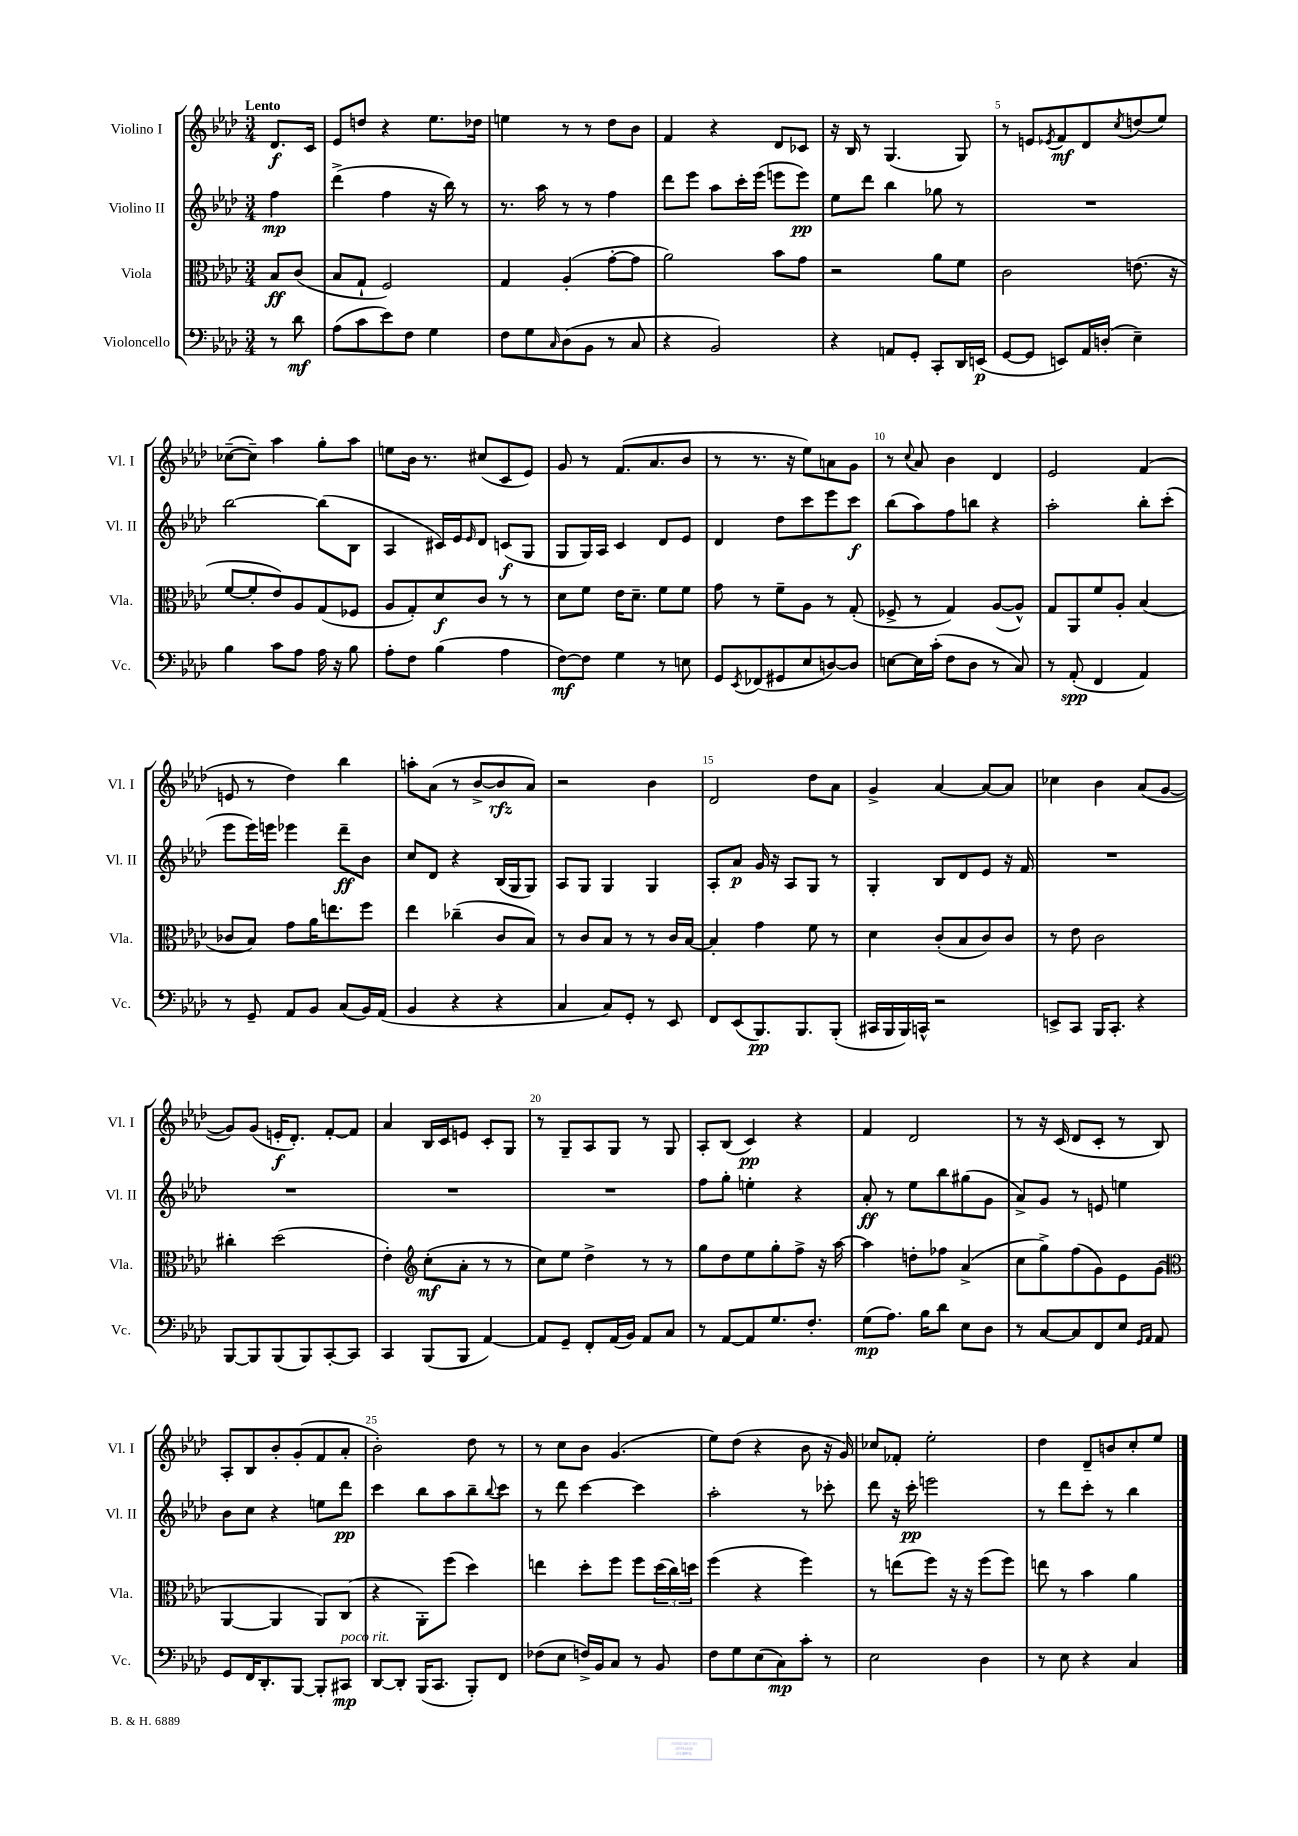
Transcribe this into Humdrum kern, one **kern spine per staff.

**kern	**dynam	**kern	**dynam	**kern	**dynam	**kern	**dynam
*part4	*part4	*part3	*part3	*part2	*part2	*part1	*part1
*staff4	*staff4	*staff3	*staff3	*staff2	*staff2	*staff1	*staff1
*I"Violoncello	*	*I"Viola	*	*I"Violino II	*	*I"Violino I	*
*I'Vc.	*	*I'Vla.	*	*I'Vl. II	*	*I'Vl. I	*
*clefF4	*	*clefC3	*	*clefG2	*	*clefG2	*
*k[b-e-a-d-]	*	*k[b-e-a-d-]	*	*k[b-e-a-d-]	*	*k[b-e-a-d-]	*
*M3/4	*	*M3/4	*	*M3/4	*	*M3/4	*
=	=	=	=	=	=	=	=
!	!	!	!	!	!	!LO:TX:a:B:t=Lento	!
8r	.	8B-/L	ff	4ff\	mp	8.d-/L	f
8d-\	mf	(8c/J	.	.	.	.	.
.	.	.	.	.	.	16c/Jk	.
=1	=1	=1	=1	=1	=1	=1	=1
(8A-\L	.	8B-/L	.	(4ddd-^\	.	8e-/L	.
8c\	.	8G`/J	.	.	.	8ddn/J	.
8e-\)	.	2F/)	.	4ff\	.	4r	.
8F\J	.	.	.	.	.	.	.
4G\	.	.	.	16r	.	8.ee-\L	.
.	.	.	.	16bb-\)	.	.	.
.	.	.	.	8r	.	.	.
.	.	.	.	.	.	16dd-X\Jk	.
=2	=2	=2	=2	=2	=2	=2	=2
8F\L	.	4G/	.	8.r	.	4een\	.
8G\	.	.	.	.	.	.	.
.	.	.	.	16aa-\	.	.	.
16qqC/	.	.	.	.	.	.	.
(8D-\	.	(4A-'/	.	8r	.	8r	.
8BB-\J	.	.	.	8r	.	8r	.
8r	.	[8g'\L	.	4ff\	.	8dd-\L	.
8C/	.	8g\J]	.	.	.	8b-\J	.
=3	=3	=3	=3	=3	=3	=3	=3
4r	.	2a-\)	.	8ddd-\L	.	4f/	.
.	.	.	.	8eee-\J	.	.	.
2BB-/)	.	.	.	8aa-\L	.	4r	.
.	.	.	.	16ccc'\L	.	.	.
.	.	.	.	(16eee-\JJ	.	.	.
.	.	8b-\L	.	8eeen\L	.	8d-/L	.
.	.	8g\J	.	8eee\J)	pp	8c-X/J	.
=4	=4	=4	=4	=4	=4	=4	=4
4r	.	2r	.	8ee-\L	.	16r	.
.	.	.	.	.	.	16B-/	.
.	.	.	.	8ddd-\J	.	8r	.
8AAn/L	.	.	.	4bb-\	.	(4.G/	.
8GG'/J	.	.	.	.	.	.	.
8CC'/L	.	8a-\L	.	8gg-X\	.	.	.
16DD-/L	.	8f\J	.	8r	.	8G/)	.
(16EEn/JJ	p	.	.	.	.	.	.
=5	=5	=5	=5	=5	=5	=5	=5
[8GG/L	.	2c\	.	2.r	.	8r	.
8GG/J]	.	.	.	.	.	8en/L	.
.	.	.	.	.	.	8qe-X/	.
8EEn/L)	.	.	.	.	.	8f/	mf
16AA-/L	.	.	.	.	.	8d-/	.
(16Dn'/JJ	.	.	.	.	.	.	.
.	.	.	.	.	.	8qcc/	.
4E-~\)	.	(8.en\	.	.	.	(8ddn/	.
.	.	.	.	.	.	8ee-/J)	.
.	.	16r	.	.	.	.	.
!!LO:LB:g=z
=6	=6	=6	=6	=6	=6	=6	=6
4B-\	.	[8f/L	.	[2bb-\	.	([8cc-X~\L	.
.	.	8f'/]	.	.	.	8cc-~\J])	.
8c\L	.	8e-/)	.	.	.	4aa-\	.
8A-\J	.	8A-/	.	.	.	.	.
16A-\	.	(8G/	.	(8bb-\L]	.	8gg'\L	.
16r	.	.	.	.	.	.	.
8B-\	.	8F-X/J	.	8B-\J	.	8aa-\J	.
=7	=7	=7	=7	=7	=7	=7	=7
8A-'\L	.	8A-/L	.	4A-/	.	8een\L	.
8F\J	.	8G'/)	.	.	.	16b-\Jk	.
.	.	.	.	.	.	8.r	.
(4B-\	.	8d-/	f	16c#X/LL)	.	.	.
.	.	.	.	16e-/J	.	.	.
.	.	.	.	16qqe-/	.	.	.
.	.	8c/J	.	8d-/J	.	(8cc#X/L	.
4A-\	.	8r	.	(8cn/L	f	8c/	.
.	.	8r	.	8G/J	.	8e-/J)	.
=8	=8	=8	=8	=8	=8	=8	=8
[8F\L)	mf	8d-\L	.	8G/L	.	8g/	.
8F\J]	.	8f\J	.	16G/L)	.	8r	.
.	.	.	.	16A-/JJ	.	.	.
4G\	.	16e-\KL	.	4c/	.	(8.f/L	.
.	.	8.d-~\J	.	.	.	.	.
.	.	.	.	.	.	8.a-/	.
8r	.	8f\L	.	8d-/L	.	.	.
8En\	.	8f\J	.	8e-/J	.	8b-/J	.
=9	=9	=9	=9	=9	=9	=9	=9
8GG/L	.	8g\	.	4d-/	.	8r	.
8qEE-/	.	.	.	.	.	.	.
(8FF-X/	.	8r	.	.	.	8.r	.
8GG#X/	.	8f~\L	.	8dd-\L	.	.	.
.	.	.	.	.	.	16r	.
8E-/	.	8A-\J	.	8ccc\	.	8ee-\L)	.
[8Dn/)	.	8r	.	8eee-\	.	8an\	.
8D/J]	.	(8G'/	.	8ccc\J	f	8g\J	.
=10	=10	=10	=10	=10	=10	=10	=10
[8En\L	.	8F-X^/	.	(8bb-\L	.	8r	.
.	.	.	.	.	.	8qqcc/	.
16E\L]	.	8r	.	8aa-\)	.	8a-/	.
(16c'\JJ	.	.	.	.	.	.	.
8F\L	.	4G/)	.	8ff\	.	4b-\	.
8D-\J	.	.	.	8bbn\J	.	.	.
8r	.	([8A-/L	.	4r	.	4d-/	.
8C/)	.	8A-^^/J])	.	.	.	.	.
=11	=11	=11	=11	=11	=11	=11	=11
8r	.	8G/L	.	2aa-'\	.	2e-/	.
(8AA-'/	spp	8AA-/	.	.	.	.	.
4FF/	.	8f/	.	.	.	.	.
.	.	8A-'/J	.	.	.	.	.
4AA-/)	.	(4B-/	.	8bb-'\L	.	(4f/	.
.	.	.	.	(8ccc'\J	.	.	.
!!LO:LB:g=z
=12	=12	=12	=12	=12	=12	=12	=12
8r	.	8c-X/L	.	8eee-\L	.	8en/	.
8GG~/	.	8B-/J)	.	16eee-\L)	.	8r	.
.	.	.	.	16eeen\JJ	.	.	.
8AA-/L	.	8g\L	.	4eee-X\	.	4dd-\)	.
8BB-/J	.	16a-\K	.	.	.	.	.
.	.	8.een\	.	.	.	.	.
(8C/L	.	.	.	8ddd-~\L	ff	4bb-\	.
16BB-/L)	.	8ff\J	.	8b-\J	.	.	.
(16AA-/JJ	.	.	.	.	.	.	.
=13	=13	=13	=13	=13	=13	=13	=13
4BB-/	.	4ee-\	.	8cc/L	.	8aan'\L	.
.	.	.	.	8d-/J	.	(8a-\J	.
4r	.	(4cc-X~\	.	4r	.	8r	.
.	.	.	.	.	.	[8b-^/L	.
4r	.	8c/L	.	(16B-/LL	.	8b-/]	rfz
.	.	.	.	16G/J	.	.	.
.	.	8B-/J)	.	8G/J)	.	8a-/J)	.
=14	=14	=14	=14	=14	=14	=14	=14
4C/	.	8r	.	8A-/L	.	2r	.
.	.	8c/L	.	8G/J	.	.	.
8C/L)	.	8B-/J	.	4G/	.	.	.
8GG'/J	.	8r	.	.	.	.	.
8r	.	8r	.	4G/	.	4b-\	.
8EE-/	.	16c/LL	.	.	.	.	.
.	.	[16B-/JJ	.	.	.	.	.
=15	=15	=15	=15	=15	=15	=15	=15
8FF/L	.	4B-'/]	.	8A-'/L	.	2d-/	.
(8EE-/	.	.	.	8a-/J	p	.	.
8.BBB-/)	pp	4g\	.	16g/	.	.	.
.	.	.	.	16r	.	.	.
.	.	.	.	8A-/L	.	.	.
8.BBB-/	.	.	.	.	.	.	.
.	.	8f\	.	8G/J	.	8dd-\L	.
(8BBB-'/J	.	8r	.	8r	.	8a-\J	.
=16	=16	=16	=16	=16	=16	=16	=16
16CC#X/LL	.	4d-\	.	4G'/	.	4g^/	.
16BBB-/	.	.	.	.	.	.	.
16BBB-/)	.	.	.	.	.	.	.
16CCn^^/JJ	.	.	.	.	.	.	.
2r	.	(8c'/L	.	8B-/L	.	[4a-/	.
.	.	8B-/	.	8d-/	.	.	.
.	.	8c/)	.	8e-/J	.	8a-/L_	.
.	.	8c/J	.	16r	.	8a-/J]	.
.	.	.	.	16f/	.	.	.
=17	=17	=17	=17	=17	=17	=17	=17
8EEn^/L	.	8r	.	2.r	.	4cc-X\	.
8CC/J	.	8e-\	.	.	.	.	.
16BBB-/KL	.	2c\	.	.	.	4b-\	.
8.CC'/J	.	.	.	.	.	.	.
4r	.	.	.	.	.	(8a-/L	.
.	.	.	.	.	.	[8g/J	.
!!LO:LB:g=z
=18	=18	=18	=18	=18	=18	=18	=18
[8BBB-/L	.	4cc#X'\	.	2.r	.	8g/L])	.
8BBB-/]	.	.	.	.	.	(8g/J	.
(8BBB-/	.	(2dd-\	.	.	.	16en'/KL	f
.	.	.	.	.	.	8.d-'/J)	.
8BBB-/)	.	.	.	.	.	.	.
[8CC'/	.	.	.	.	.	[8f'/L	.
8CC/J]	.	.	.	.	.	8f/J]	.
=19	=19	=19	=19	=19	=19	=19	=19
4CC/	.	4e-'\)	.	2.r	.	4a-/	.
*	*	*clefG2	*	*	*	*	*
(8BBB-/L	.	(8cc'\L	mf	.	.	16B-/LL	.
.	.	.	.	.	.	16c/J	.
8BBB-/J	.	8a-'\J	.	.	.	8en/J	.
[4AA-/)	.	8r	.	.	.	8c'/L	.
.	.	8r	.	.	.	8G/J	.
=20	=20	=20	=20	=20	=20	=20	=20
8AA-/L]	.	8cc\L)	.	2.r	.	8r	.
8GG~/J	.	8ee-\J	.	.	.	8G~/L	.
8FF'/L	.	4dd-^\	.	.	.	8A-/	.
(16AA-/L	.	.	.	.	.	8G/J	.
16BB-/JJ)	.	.	.	.	.	.	.
8AA-/L	.	8r	.	.	.	8r	.
8C/J	.	8r	.	.	.	8G/	.
=21	=21	=21	=21	=21	=21	=21	=21
8r	.	8gg\L	.	8ff\L	.	8A-'/L	.
[8AA-/L	.	8dd-\	.	8gg'\J	.	(8B-/J	.
8AA-/]	.	8ee-\	.	4een'\	.	4c/)	pp
8.G/	.	8gg'\	.	.	.	.	.
.	.	8ff^\J	.	4r	.	4r	.
8.F'/J	.	.	.	.	.	.	.
.	.	16r	.	.	.	.	.
.	.	[16aa-\	.	.	.	.	.
=22	=22	=22	=22	=22	=22	=22	=22
(8G\L	mp	4aa-\]	.	8a-'/	ff	4f/	.
8.A-\J)	.	.	.	8r	.	.	.
.	.	8ddn'\L	.	8ee-\L	.	2d-/	.
16B-\KL	.	.	.	.	.	.	.
8d-\J	.	8ff-X\J	.	8bb-\	.	.	.
8E-\L	.	(4a-^/	.	(8gg#X\	.	.	.
8D-\J	.	.	.	8g\J	.	.	.
=23	=23	=23	=23	=23	=23	=23	=23
8r	.	8cc\L	.	8a-^/L)	.	8r	.
[8C/L	.	8gg^\)	.	8g/J	.	16r	.
.	.	.	.	.	.	(16c/	.
8C/]	.	(8ff\	.	8r	.	8d-/L	.
8FF/	.	8g\)	.	8en/	.	8c'/J	.
8E-/J	.	8e-\	.	4een\	.	8r	.
16qqGG/LL	.	.	.	.	.	.	.
16qqAA-/JJ	.	.	.	.	.	.	.
8AA-/	.	(8g\J	.	.	.	8B-/)	.
!!LO:LB:g=z
=24	=24	=24	=24	=24	=24	=24	=24
*	*	*clefC3	*	*	*	*	*
8GG/L	.	[4AA-/	.	8b-\L	.	8A-'/L	.
16FF/K	.	.	.	8cc\J	.	8B-/	.
8.DD-'/	.	.	.	.	.	.	.
.	.	4AA-/]	.	4r	.	8b-'/	.
[8BBB-/J	.	.	.	.	.	(8g'/	.
8BBB-'/L]	.	8AA-/L)	.	8een\L	.	8f/	.
!LO:TX:a:i:t=poco rit.	!	!	!	!	!	!	!
8CC#X/J	mp	(8C/J	.	8ddd-\J	pp	8a-'/J	.
=25	=25	=25	=25	=25	=25	=25	=25
[8DD-/L	.	4r	.	4ccc\	.	2b-'\)	.
8DD-'/J]	.	.	.	.	.	.	.
(16BBB-/KL	.	8AA-'\L)	.	8bb-\L	.	.	.
8.CC/J	.	.	.	.	.	.	.
.	.	(8ff\J	.	8aa-\	.	.	.
8BBB-'/L)	.	4dd-\)	.	8bb-~\	.	8dd-\	.
.	.	.	.	8qqbb-/	.	.	.
8FF/J	.	.	.	8ccc\J	.	8r	.
=26	=26	=26	=26	=26	=26	=26	=26
(8F-X\L	.	4een\	.	8r	.	8r	.
8E-\J	.	.	.	8ddd-\	.	8cc\L	.
16Fn^/LL)	.	8dd-'\L	.	[4ccc\	.	8b-\J	.
16BB-/J	.	.	.	.	.	.	.
8C/J	.	8ff\J	.	.	.	(4.g/	.
8r	.	8ff\L	.	4ccc\]	.	.	.
8BB-/	.	(24dd-\L	.	.	.	.	.
.	.	24cc\)	.	.	.	.	.
.	.	24ddn\JJ	.	.	.	.	.
=27	=27	=27	=27	=27	=27	=27	=27
8F\L	.	(4ff\	.	2aa-'\	.	8ee-\L)	.
8G\	.	.	.	.	.	(8dd-\J	.
(8E-\	.	4r	.	.	.	4r	.
8C\)	mp	.	.	.	.	.	.
8c'\J	.	4ff\)	.	8r	.	8b-\	.
8r	.	.	.	8ccc-X'\	.	16r	.
.	.	.	.	.	.	16g/)	.
=28	=28	=28	=28	=28	=28	=28	=28
2E-\	.	8r	.	8ddd-\	.	8cc-X/L	.
.	.	(8een\L	.	16r	.	8f-X'/J	.
.	.	.	.	16ccc'\	pp	.	.
.	.	8ff\J)	.	2eeen\	.	2ee-'\	.
.	.	16r	.	.	.	.	.
.	.	16r	.	.	.	.	.
4D-\	.	(8ff\L	.	.	.	.	.
.	.	8ff\J)	.	.	.	.	.
=29	=29	=29	=29	=29	=29	=29	=29
8r	.	8een\	.	8r	.	4dd-\	.
8E-\	.	8r	.	8ddd-\L	.	.	.
4r	.	4b-\	.	8ccc'\J	.	8d-~/L	.
.	.	.	.	8r	.	8bn/	.
4C/	.	4a-\	.	4bb-\	.	8cc'/	.
.	.	.	.	.	.	8ee-/J	.
==	==	==	==	==	==	==	==
*-	*-	*-	*-	*-	*-	*-	*-
